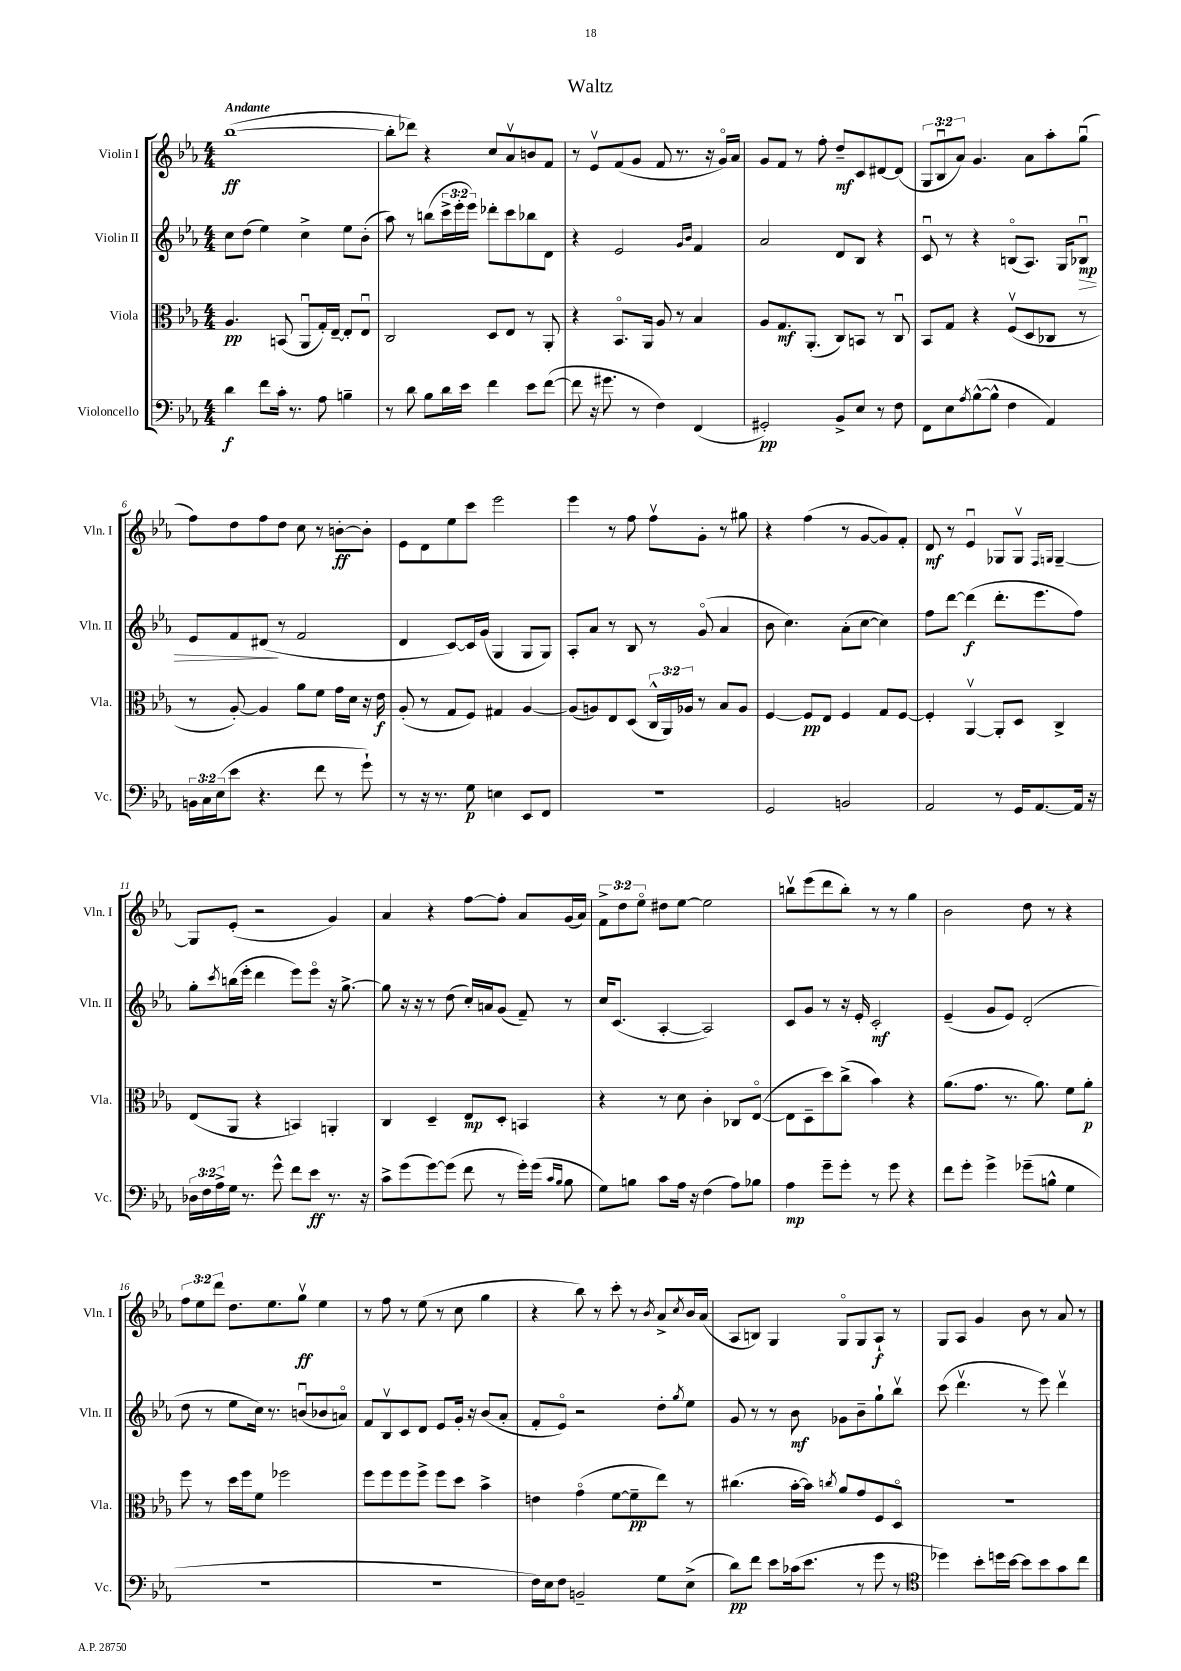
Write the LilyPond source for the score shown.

\header { title = "Waltz" }
<<
\new StaffGroup <<
\new Staff = "s0" \with { instrumentName = "Violin I" shortInstrumentName = "Vln. I" } {
    \clef treble \key ees \major \numericTimeSignature \time 4/4 \override Staff.TupletNumber.text = #tuplet-number::calc-fraction-text \tempo "Andante"
    bes''1~\ff( |
    bes''8-. des'''8) r4 c''8 aes'8\upbow b'8 f'8 |
    r8 ees'8\upbow f'8( g'8 f'8 r8. r16 g'16\flageolet) aes'16 |
    g'8 f'8 r8 f''8-. d''8--\mf c'8 dis'8~ dis'8( |
    \tuplet 3/2 { g8 bes8\downbow aes'8) } g'4. aes'8 aes''8-. g''8\downbow( |
    f''8) d''8 f''8 d''8 c''8 r8 b'8~-.\ff b'8-. |
    ees'8 d'8 ees''8 c'''8 ees'''2 |
    ees'''4 r8 f''8 f''8\upbow g'8-. r8 gis''8 |
    r4 f''4( r8 g'8~ g'8) f'8-. |
    d'8\mf r8 ees'4\downbow ges8 ges8\upbow \grace { f16 g16 } g4~-- |
    g8 ees'8-.( r2 g'4) |
    aes'4 r4 f''8~ f''8-. aes'8 g'16( aes'16) |
    \tuplet 3/2 { f'8-> d''8 ees''8\flageolet } dis''8 ees''8~ ees''2 |
    b''8\upbow ees'''8( d'''8 b''8-.) r8 r8 g''4 |
    bes'2 d''8 r8 r4 |
    \tuplet 3/2 { f''8 ees''8 d'''8 } d''8. ees''8. g''8\upbow\ff ees''4 |
    r8 f''8 r8 ees''8( r8 c''8 g''4 |
    r4 bes''8) r8 c'''8-. r8 \acciaccatura { bes'8 } aes'8-> \acciaccatura { c''8 } bes'16 aes'16( |
    aes8 b8) g4 g8\flageolet g8 aes8-!\f r8 |
    g8 aes8 g'4 bes'8 r8 aes'8 r8 \bar "|." |
}
\new Staff = "s1" \with { instrumentName = "Violin II" shortInstrumentName = "Vln. II" } {
    \clef treble \key ees \major \numericTimeSignature \time 4/4 \override Staff.TupletNumber.text = #tuplet-number::calc-fraction-text
    c''8 d''8( ees''4) c''4-> ees''8 bes'8-.( |
    aes''8) r8 b''8( \tuplet 3/2 { c'''16-> ees'''16-. ees'''16) } des'''8-. c'''8 bes''8 d'8 |
    r4 ees'2 \grace { g'16 bes'16 } f'4 |
    aes'2 d'8 bes8 r4 |
    c'8\downbow r8 r4 b8\flageolet( aes8.) g16 bes8\downbow\mp\> |
    ees'8 f'8 dis'8\!( r8 f'2 |
    d'4 c'8~) c'16 g'16( g4 g8 g8) |
    aes8-. aes'8 r8 bes8 r8 g'8\flageolet( aes'4 |
    bes'8 c''4.) aes'8-.( c''8~ c''4) |
    f''8 d'''8~ d'''4\f( d'''8.-. ees'''8. f''8) |
    g''8-. \acciaccatura { c'''8 } b''16( ees'''16-. d'''4 ees'''8) ees'''8\flageolet r16 g''8.~-> |
    g''8 r16 r16 r8 d''8( c''16-.) a'16 g'8( f'8--) r8 |
    c''16 c'8.( aes4~-. aes2) |
    c'8 g'8 r8 r16 ees'16-. c'2-.\mf |
    ees'4--( g'8 ees'8) d'2-.( |
    d''8 r8 ees''8 c''16) r8. b'8\downbow( bes'8 a'8\flageolet) |
    f'8 bes8\upbow c'8 d'8 ees'8 g'16-. r16 bes'8( aes'8-. |
    f'8-. ees'8\flageolet) r2 d''8-. \acciaccatura { g''8 } ees''8 |
    g'8 r8 r8 bes'8\mf ges'8 bes'8-- g''8-! bes''8\upbow |
    c'''8( d'''4.\upbow r8 ees'''8) d'''4\upbow \bar "|." |
}
\new Staff = "s2" \with { instrumentName = "Viola" shortInstrumentName = "Vla." } {
    \clef alto \key ees \major \numericTimeSignature \time 4/4 \override Staff.TupletNumber.text = #tuplet-number::calc-fraction-text
    aes4.\pp b,8( aes,8\downbow g16-.) ees16~-- ees8-. ees8\downbow |
    c2 d8 ees8 r8 aes,8-. |
    r4 bes,8.\flageolet aes,16 aes8 r8 bes4 |
    aes8 g8.\mf aes,8.-.( c8) b,8 r8 c8\downbow |
    bes,8 g8 r4 f8\upbow( d8 ces8 r8 |
    r8 aes8~-.) aes4 aes'8 f'8 g'16 d'16 r16 ees'16\f |
    aes8-.( r8 g8 f8) gis4 aes4~ |
    aes8( a8) ees8 d8( \tuplet 3/2 { c16-^ aes,16) aes16 } r8 bes8 aes8 |
    f4~ f8\pp ees8 f4 g8 f8~ |
    f4-. aes,4~\upbow aes,8-. d8 c4-> |
    ees8( aes,8 r4 b,4) a,4-. |
    c4 d4-- ees8\mp d8-. b,4 |
    r4 r8 d'8 c'4-. ces8 ees8~\flageolet( |
    ees8 d8-- d''8) c''8->( bes'4) r4 |
    aes'8.( g'8. r8. aes'8.) f'8 aes'8-.\p |
    f''8 r8 d''16 f''16 f'8 fes''2 |
    f''8 f''8 f''8 f''8-> f''8 d''8 bes'4-> |
    e'4 g'4\flageolet( f'8~ f'8--\pp ees''8) r8 |
    cis''4.( bes'16~-. bes'16) \acciaccatura { c''8 } aes'8 g'8 f8 d8\flageolet |
    r1 \bar "|." |
}
\new Staff = "s3" \with { instrumentName = "Violoncello" shortInstrumentName = "Vc." } {
    \clef bass \key ees \major \numericTimeSignature \time 4/4 \override Staff.TupletNumber.text = #tuplet-number::calc-fraction-text
    d'4\f f'8 c'16-. r8. aes8 b4-- |
    r8 d'8 bes8 d'16 ees'16 f'4 ees'8 f'8~( |
    f'8 r16 gis'8. r8 f4) f,4( |
    gis,2-.\pp) bes,8-> ees8 r8 f8 |
    f,8 ees8 \acciaccatura { aes8 } bes8~-^( bes8-^ f4 aes,4) |
    \tuplet 3/2 { b,16 c16 ees16( } ees'8 r4. f'8 r8 g'8-!) |
    r8 r16 r8. g8\p e4 ees,8 f,8 |
    r1 |
    g,2 b,2 |
    aes,2 r8 g,16 aes,8.~ aes,16 r16 |
    \tuplet 3/2 { des16 f16 aes16-> } g16 r8. g'8-^ f'8 ees'8\ff r8. r16 |
    c'8-> g'8( g'8~) g'8( f'8 r8 g'16-.) g'16( \grace { c'16 bes16 } bes8 |
    g8) b8 c'8 aes16 r16 f4( aes8) bes8 |
    aes4\mp g'8-- g'8-. r8 g'8 r4 |
    f'8 g'8-. g'4-> ges'8--( b8-^ g4 |
    r1 |
    R1 |
    f16) ees16 f8 b,2-- g8 ees8->( |
    d'8\pp) f'8 ees'8 ces'16( ees'8. r8 g'8 r8 |
    \clef tenor des''4) bes'8-. d''16 bes'16~ bes'8 bes'8 g'8 c''8 \bar "|." |
}
>>
>>
